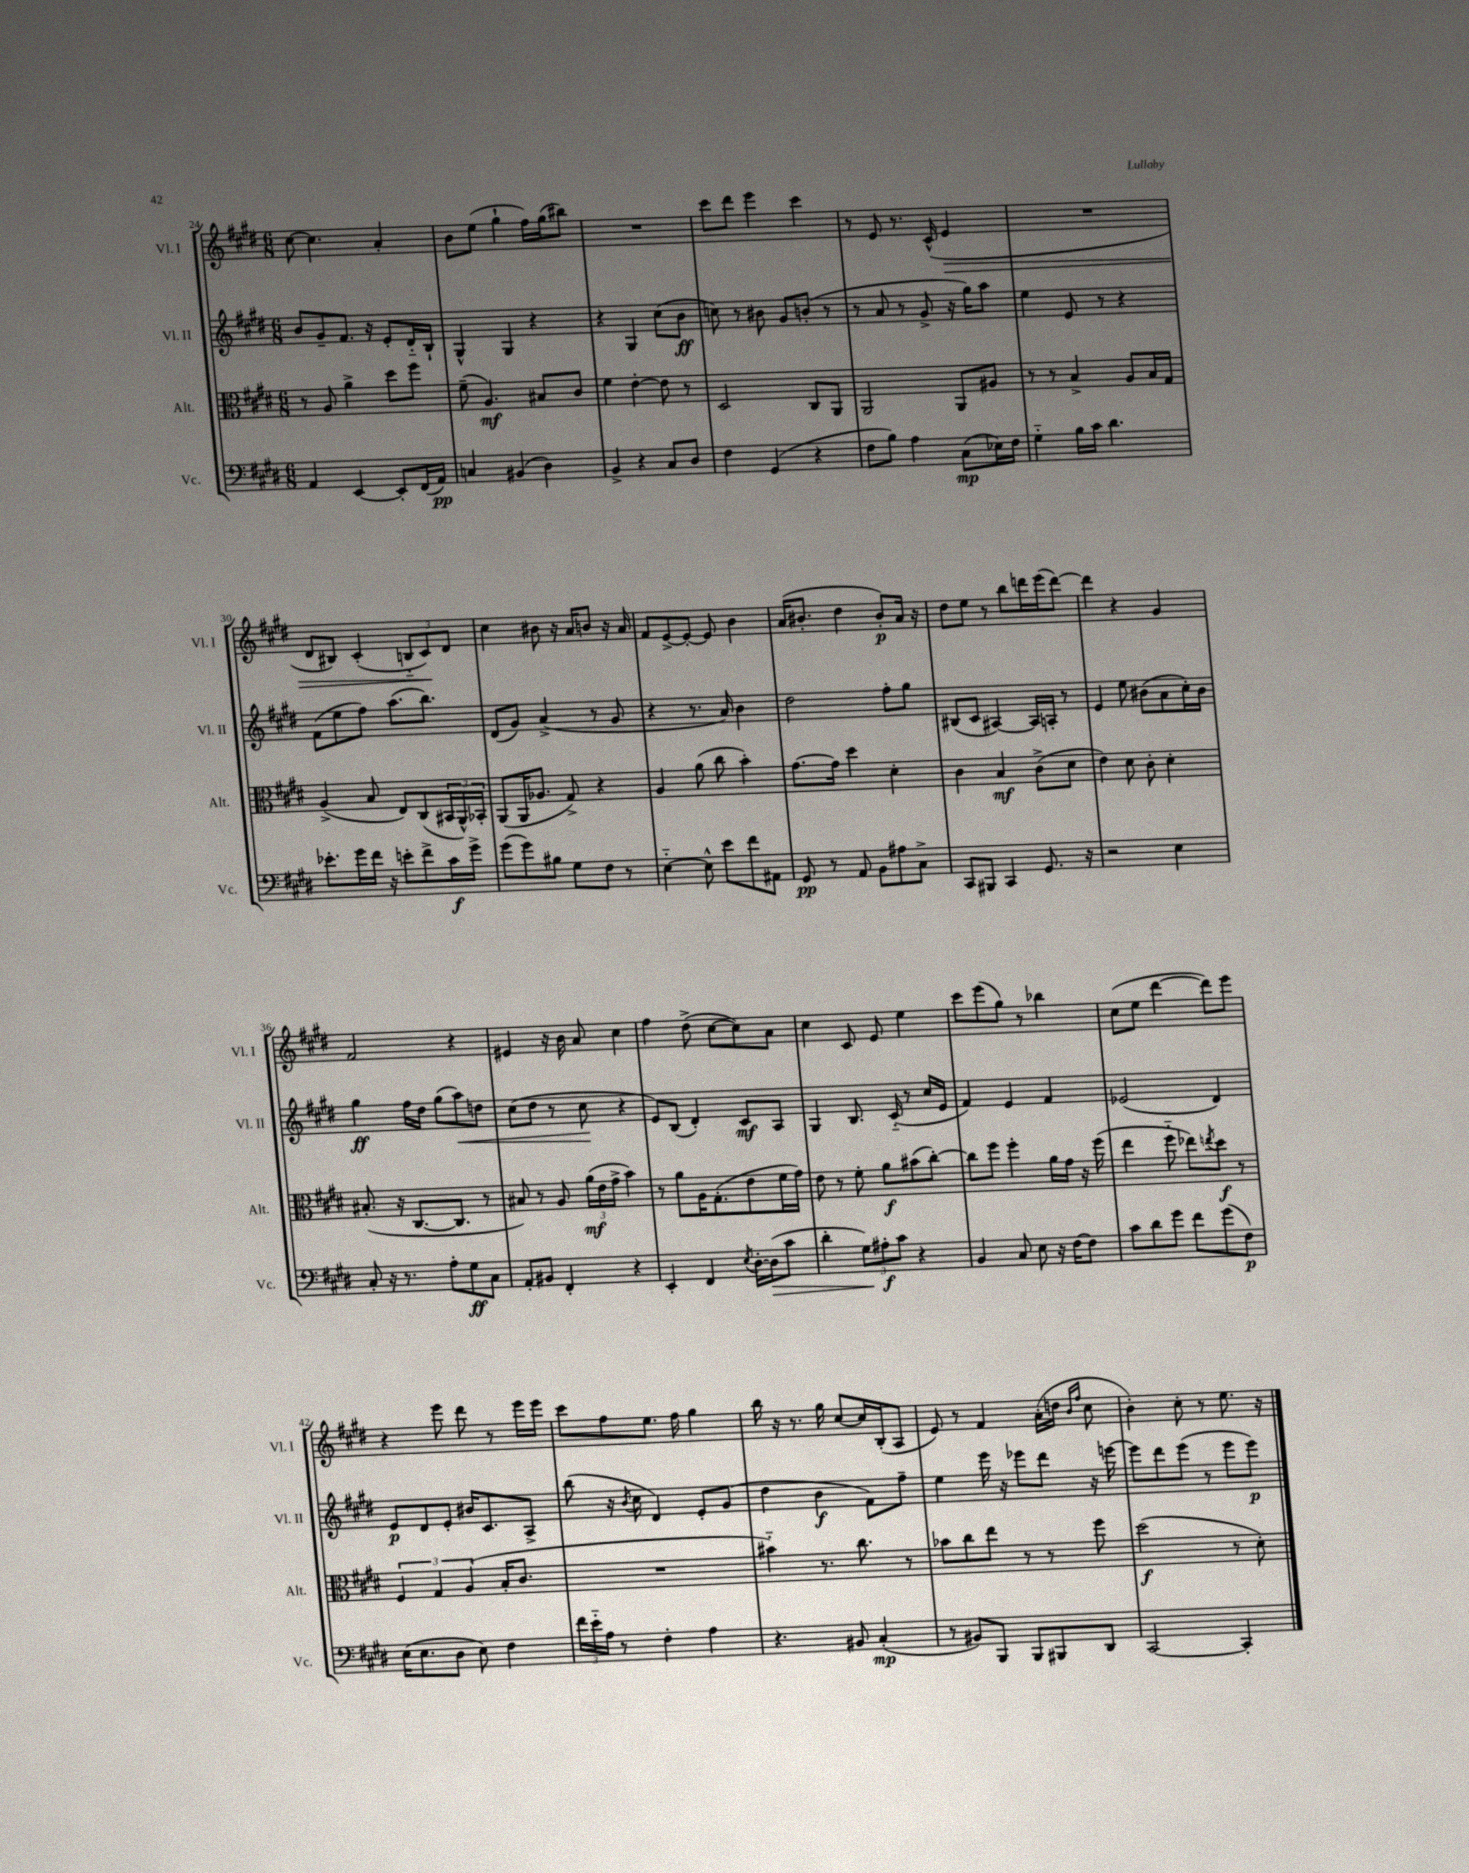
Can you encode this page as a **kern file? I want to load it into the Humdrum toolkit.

**kern	**dynam	**kern	**dynam	**kern	**dynam	**kern	**dynam
*part4	*part4	*part3	*part3	*part2	*part2	*part1	*part1
*staff4	*staff4	*staff3	*staff3	*staff2	*staff2	*staff1	*staff1
*I"Vc.	*	*I"Alt.	*	*I"Vl. II	*	*I"Vl. I	*
*I'Vc.	*	*I'Alt.	*	*I'Vl. II	*	*I'Vl. I	*
*clefF4	*	*clefC3	*	*clefG2	*	*clefG2	*
*k[f#c#g#d#]	*	*k[f#c#g#d#]	*	*k[f#c#g#d#]	*	*k[f#c#g#d#]	*
*M6/8	*	*M6/8	*	*M6/8	*	*M6/8	*
=24	=24	=24	=24	=24	=24	=24	=24
4AA/	.	8r	.	8b/L	.	[8cc#\	.
.	.	8A/	.	8g#~/	.	4.cc#\]	.
[4EE/	.	4a^\	.	8.f#/J	.	.	.
.	.	.	.	16r	.	.	.
8EE'/L]	.	8dd#\L	.	8e'/L	.	4a'/	.
(16FF#/L	.	8ff#\J	.	16d#/L	.	.	.
16AA/JJ)	pp	.	.	16B`/JJ	.	.	.
=25	=25	=25	=25	=25	=25	=25	=25
4Cn/	.	(8f#~\	.	4G#^^/	.	8b\L	.
.	.	4.A/)	mf	.	.	(8ee\J	.
(4BB#X/	.	.	.	4G#/	.	4gg#`\	.
4D#\)	.	8B#X/L	.	4r	.	16ff#\LL)	.
.	.	.	.	.	.	(16gg#\J	.
.	.	8c#/J	.	.	.	8bb#X\J)	.
=26	=26	=26	=26	=26	=26	=26	=26
4BB^/	.	4f#\	.	4r	.	2.r	.
4r	.	[4e'\	.	4G#/	.	.	.
8C#/L	.	8e\]	.	(8cc#\L	.	.	.
8D#/J	.	8r	.	8b\J	ff	.	.
=27	=27	=27	=27	=27	=27	=27	=27
4F#\	.	2D#/	.	8ccn\)	.	8ccc#\L	.
.	.	.	.	8r	.	8ddd#\J	.
(4GG#/	.	.	.	8b#X\	.	4eee\	.
.	.	.	.	8g#/L	.	.	.
4r	.	8C#/L	.	(8bn'/J	.	4ccc#\	.
.	.	8AA/J	.	8r	.	.	.
=28	=28	=28	=28	=28	=28	=28	=28
8F#\L	.	2AA/	.	8r	.	8r	.
8B\J)	.	.	.	8a/	.	8e/	.
4A\	.	.	.	8r	.	8.r	.
.	.	.	.	8g#^/	.	.	.
.	.	.	.	.	.	(16c#^^/	.
!	!	!	!	!	!	!	!LO:HP:b
(8C#\L	mp	8AA/L	.	16r	.	4e/	>
.	.	.	.	16gg#\KL)	.	.	.
16E-X\L)	.	8A#X/J	.	8aa\J	.	.	.
16F#\JJ	.	.	.	.	.	.	.
=29	=29	=29	=29	=29	=29	=29	=29
4G#\	.	8r	.	4ee\	.	2.r	.
.	.	8r	.	.	.	.	.
16B\LL	.	4B^/	.	8e/	.	.	.
16c#\JJ	.	.	.	.	.	.	.
4.d#\	.	.	.	8r	.	.	.
.	.	8A/L	.	4r	.	.	.
.	.	16B/L	.	.	.	.	.
.	.	16G#/JJ	.	.	.	.	.
!!LO:LB:g=z
=30	=30	=30	=30	=30	=30	=30	=30
8.e-X'\L	.	(4A^/	.	(8f#\L	.	8d#/L	.
.	.	.	.	8ee\	.	8B#X/J)	.
16g#\L	.	.	.	.	.	.	.
16f#\JJ	.	8B/	.	8ff#\J)	.	(4c#'/	.
16r	.	.	.	.	.	.	.
8en'\L	.	8E/L)	.	(8.aa\L	.	.	.
8f#^\	.	(8C#/	.	.	.	12Bn/L	.
.	.	.	.	8.bb\J)	.	.	.
.	.	.	.	.	.	12c#/)	.
16c#\L	f	24BB#X/L	.	.	.	.	.
.	.	24AA^^/)	.	.	.	12d#/J	]
16g#^\JJ	.	.	.	.	.	.	.
.	.	24BB-X'/JJ	.	.	.	.	.
=31	=31	=31	=31	=31	=31	=31	=31
(8g#\L	.	(8AA/L	.	(8d#/L	.	4cc#\	.
8g#\)	.	16AA/K	.	8g#/J)	.	.	.
.	.	8.A-X/J	.	.	.	.	.
8B#X\J	.	.	.	(4a^/	.	8b#X\	.
8G#\L	.	8G#^/)	.	.	.	16r	.
.	.	.	.	.	.	16a/KL	.
8F#\J	.	4r	.	8r	.	8bn/J	.
8r	.	.	.	8g#/	.	16r	.
.	.	.	.	.	.	16a/	.
=32	=32	=32	=32	=32	=32	=32	=32
[4E\	.	4A/	.	4r	.	8f#/L	.
.	.	.	.	.	.	[8e^/	.
8E^^\]	.	(8a\	.	8.r	.	8e'/J_	.
8e\L	.	8cc#\	.	.	.	8e/]	.
.	.	.	.	16a/)	.	.	.
8f#\	.	4b'\)	.	4b\	.	4b\	.
8AA#X\J	.	.	.	.	.	.	.
=33	=33	=33	=33	=33	=33	=33	=33
8GG#/	pp	[8.g#\L	.	2dd#\	.	(16a/KL	.
.	.	.	.	.	.	8.b#X'/J	.
8r	.	.	.	.	.	.	.
.	.	16g#\Jk]	.	.	.	.	.
8AA/	.	4dd#\	.	.	.	4dd#\	.
8BB\L	.	.	.	.	.	.	.
8A#X\	.	4d#'\	.	8ff#'\L	.	8b#'/L)	p
8C#^\J	.	.	.	8gg#\J	.	16a/Jk	.
.	.	.	.	.	.	16r	.
=34	=34	=34	=34	=34	=34	=34	=34
8CC#/L	.	4c#\	.	(8B#X/L	.	8dd#\L	.
8BBB#X/J	.	.	.	8c#/J	.	8ee\J	.
4CC#/	.	4B/	mf	[4A#X/)	.	8r	.
.	.	.	.	.	.	8bb\L	.
8.GG#/	.	(8c#^\L	.	16A#/LL]	.	16dddn\L	.
.	.	.	.	16An'/JJ	.	(16eee\J	.
.	.	8d#\J	.	8r	.	[8ddd\J)	.
16r	.	.	.	.	.	.	.
=35	=35	=35	=35	=35	=35	=35	=35
2r	.	4e\)	.	4e/	.	4ddd\]	.
.	.	8d#\	.	8ee\	.	4r	.
.	.	8c#'\	.	(8b#X\L	.	.	.
4E\	.	4d#'\	.	8a\	.	4g#/	.
.	.	.	.	16cc#'\L)	.	.	.
.	.	.	.	16b#\JJ	.	.	.
!!LO:LB:g=z
=36	=36	=36	=36	=36	=36	=36	=36
8C#'/	.	(8.B#X'/	.	4gg#\	ff	2f#/	.
16r	.	.	.	.	.	.	.
8.r	.	16r	.	.	.	.	.
.	.	[8.C#/L	.	16ff#\LL	.	.	.
.	.	.	.	16dd#\JJ	.	.	.
8A'\L	.	.	.	(8gg#\L	.	.	.
.	.	8.C#/J]	.	.	.	.	.
!	!	!	!	!	!LO:HP:b	!	!
8G#\	ff	.	.	8aa\)	<	4r	.
8C#\J	.	8r	.	8ddn\J	.	.	.
=37	=37	=37	=37	=37	=37	=37	=37
8AA'/L	.	8B#X/)	.	(8cc#\L	.	4e#X/	.
8BB#X/J	.	8r	.	8dd#\J	.	.	.
4FF#'/	.	8A/	.	8r	.	16r	.
.	.	.	.	.	.	16b\	.
.	.	(24a\LL	mf	8cc#\	.	8a/	.
.	.	24e\	.	.	.	.	.
.	.	24g#^\JJ	.	.	.	.	.
4r	.	4b\)	.	4r	[	4cc#\	.
=38	=38	=38	=38	=38	=38	=38	=38
4EE'/	.	8r	.	8e/L)	.	4ff#\	.
.	.	8a\L	.	(8B/J	.	.	.
4FF#/	.	16A\K	.	4d#'/)	.	(8dd#^\	.
.	.	(8.G#'\	.	.	.	.	.
.	.	.	.	.	.	[8cc#\L	.
8qE/	.	.	.	.	.	.	.
[16D#'\LL	.	8e\	.	8c#/L	mf	8cc#\])	.
!	!LO:HP:b	!	!	!	!	!	!
(16D#\J]	>	.	.	.	.	.	.
8c#\J	.	16f#\L	.	8A/J	.	8a\J	.
.	.	16g#\JJ)	.	.	.	.	.
=39	=39	=39	=39	=39	=39	=39	=39
4d#'\	.	8e\	.	4G#/	.	4cc#\	.
.	.	8r	.	.	.	.	.
12G#\L)	.	8f#'\	.	8.B/	.	8c#/	.
12A#X'\	] f	.	.	.	.	.	.
.	.	8a\L	f	.	.	8e/	.
12c#\J	.	.	.	.	.	.	.
.	.	.	.	(16c#/	.	.	.
4r	.	(8b#X\	.	8r	.	4ee\	.
.	.	[8cc#'\J)	.	16cc#/LL	.	.	.
.	.	.	.	16e/JJ	.	.	.
=40	=40	=40	=40	=40	=40	=40	=40
4BB/	.	8cc#\L]	.	4f#/)	.	8ccc#\L	.
.	.	8ff#\J	.	.	.	(8eee\	.
8C#/	.	4ff#'\	.	4e/	.	8gg#\J)	.
8E\	.	.	.	.	.	8r	.
16r	.	16a\LL	.	4f#/	.	4bb-X\	.
[16F#\KL	.	16g#\JJ	.	.	.	.	.
8F#\J]	.	16r	.	.	.	.	.
.	.	(16ff#\	.	.	.	.	.
=41	=41	=41	=41	=41	=41	=41	=41
8c#\L	.	4ee\	.	(2e-X/	.	(8cc#\L	.
8d#\	.	.	.	.	.	8ee\J	.
8g#\J	.	8ff#\	.	.	.	[4ddd#\	.
8f#\L	.	8ee-X\L)	.	.	.	.	.
.	.	8qeen/	.	.	.	.	.
(8g#\	.	8dd#\J	f	4d#/)	.	8ddd#\L])	.
8F#\J)	p	8r	.	.	.	8eee\J	.
!!LO:LB:g=z
=42	=42	=42	=42	=42	=42	=42	=42
(16E\KL	.	6F#/	.	8e/L	p	4r	.
8.E\	.	.	.	.	.	.	.
.	.	.	.	8d#/	.	.	.
.	.	6G#/	.	.	.	.	.
8D#\J	.	.	.	8e'/J	.	8eee\	.
.	.	(6A/	.	.	.	.	.
8E\)	.	.	.	16b#X/KL	.	8ddd#\	.
.	.	.	.	8.c#/	.	.	.
4F#\	.	16B'/KL	.	.	.	8r	.
.	.	8.c#/J	.	.	.	.	.
.	.	.	.	8A^/J	.	16eee\LL	.
.	.	.	.	.	.	16eee\JJ	.
=43	=43	=43	=43	=43	=43	=43	=43
24f#\LL	.	2.r	.	(8bb\	.	8ccc#\L	.
24e\	.	.	.	.	.	.	.
24A\JJ	.	.	.	.	.	.	.
8r	.	.	.	16r	.	8ff#\	.
.	.	.	.	8qb/	.	.	.
.	.	.	.	16cc#\	.	.	.
4F#'\	.	.	.	4d#/)	.	8.ee\J	.
.	.	.	.	.	.	16ff#\	.
4A\	.	.	.	8e'/L	.	4gg#\	.
.	.	.	.	(8g#/J	.	.	.
=44	=44	=44	=44	=44	=44	=44	=44
4.r	.	4b#X\)	.	4dd#\	.	16bb\	.
.	.	.	.	.	.	16r	.
.	.	.	.	.	.	8.r	.
.	.	8.r	.	4b\	f	.	.
.	.	.	.	.	.	16gg#\	.
8BB#X/	.	.	.	.	.	[8cc#/L	.
.	.	8.cc#\	.	.	.	.	.
(4C#'/	mp	.	.	8f#\L)	.	16cc#/L]	.
.	.	.	.	.	.	(16B'/J	.
.	.	8r	.	8ff#~\J	.	8A/J	.
=45	=45	=45	=45	=45	=45	=45	=45
8r	.	8b-X\L	.	4ee\	.	8e/)	.
8BB#X/L)	.	8cc#\	.	.	.	8r	.
8BBB/J	.	8ee\J	.	16eee\	.	4f#/	.
.	.	.	.	16r	.	.	.
8BBB/L	.	8r	.	8eee-X\L	.	.	.
8BBB#X/	.	8r	.	8ddd#\J	.	(16a'\LL	.
.	.	.	.	.	.	16ddn\JJ	.
.	.	.	.	.	.	16qqb/LL	.
.	.	.	.	.	.	16qqff#/JJ	.
8DD#/J	.	8ff#\	.	16r	.	8cc#\	.
.	.	.	.	[16eeen\	.	.	.
=46	=46	=46	=46	=46	=46	=46	=46
[2CC#/	.	(2dd#\	f	8eee\L]	.	4b'\)	.
.	.	.	.	8ddd#\	.	.	.
.	.	.	.	(8eee\J	.	8cc#'\	.
.	.	.	.	8r	.	8r	.
4CC#'/]	.	8r	.	8eee\L	.	8.ee\	.
.	.	8d#'\)	.	8eee\J)	p	.	.
.	.	.	.	.	.	16r	.
==	==	==	==	==	==	==	==
*-	*-	*-	*-	*-	*-	*-	*-
